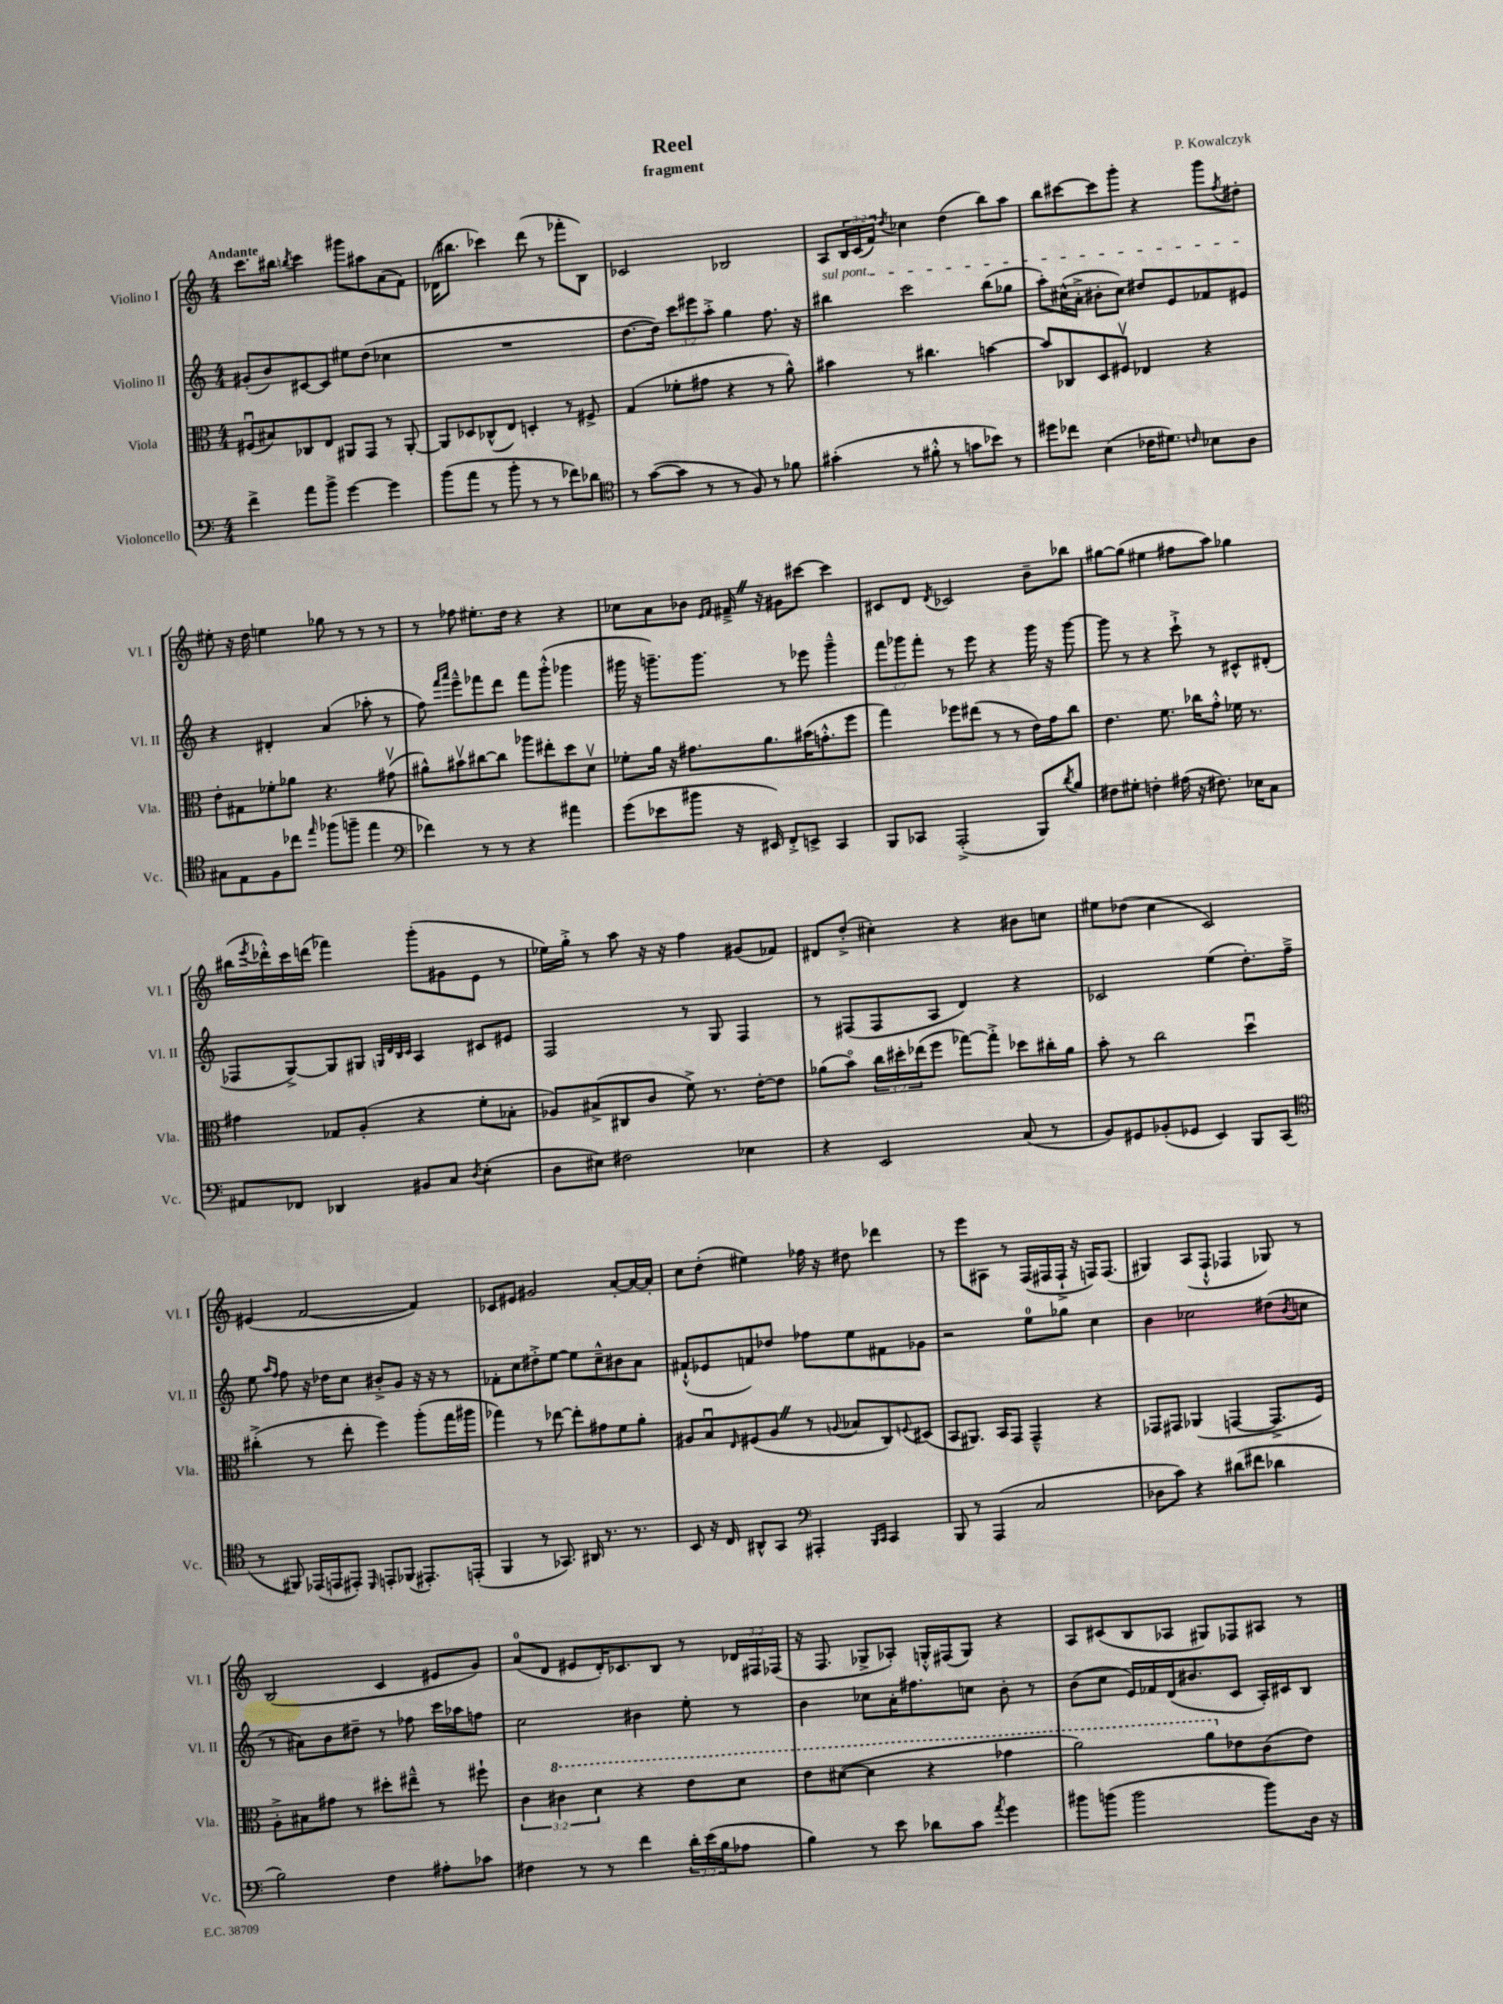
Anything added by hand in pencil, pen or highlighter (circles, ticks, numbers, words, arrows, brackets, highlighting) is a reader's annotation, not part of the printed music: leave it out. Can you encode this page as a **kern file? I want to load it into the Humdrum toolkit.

**kern	**kern	**kern	**kern
*staff4	*staff3	*staff2	*staff1
*clefF4	*clefC3	*clefG2	*clefG2
*k[]	*k[]	*k[]	*k[]
*M4/4	*M4/4	*M4/4	*M4/4
4f^	(8F#u	(8g#'	8.ccc
.	8B#)	8b)	.
.	.	.	16bb#
.	.	.	8qbb
8a	8C-	[8c#	4ccc
8b^	8E	8c#]	.
[4g	8AA#	8ee#	8ggg#
.	8GG	(8dd	8aa#
4g]	8r	4cc-	(8a
.	[8AA#'	.	8f)
=	=	=	=
(8b	8AA#]	1r	(16d-
.	.	.	8.bb#
8a	8D-	.	.
8r	(8C-^^	.	4ccc-)
8b'	8E)	.	.
8r	4D'	.	(8ddd
8r	.	.	8r
8f-)	8r	.	8fff-'
8d-	8F#^	.	8B)
=	=	=	=
*clefC4	*	*	*
8r	(4G	[8.dd	2c-
([8g	.	.	.
.	.	16dd])	.
8g]	8f-'	12ccc	.
.	.	12eee#	.
8r	8g#	.	.
.	.	12aa'^	.
8r	4r	4gg	2B-
8F)	.	.	.
8r	8r	8.ff	.
8f-	8a^^)	.	.
.	.	16r	.
=	=	=	=
(4g#'	4b#	4bb#	8A
.	.	.	24B
.	.	.	(24c
.	.	.	24f)
.	.	.	8qdd
8r	8r	2ccc	4cc-
8f#'^^	4.cc#	.	.
8r	.	.	(4dd
8g	.	.	.
8b-)	[4b	(8bb#	8bb)
8r	.	8gg-	8aa
=	=	=	=
8dd#	8b]	8aa')	8bb
8cc-	8C-	(16cc#^^	[8ccc#
.	.	16a'^	.
(4B	8D	8b#'	8ccc#]
.	8F#v	8cc#)	8ggg'
16c-	4E-	8dd#	4r
8.d#)	.	.	.
.	.	8e	.
16qqc	.	.	.
8B-	4r	8f-	8ggg
.	.	.	8qff
8A	.	8e#	8dd#'
=	=	=	=
8G#	8e'	4r	8ee#'
8E	8G#	.	16r
.	.	.	16dd
8F	8f-'	4d#'	4ee
8cc-	8a-	.	.
16qqee	.	.	.
(8ff-	4.r	(4a	8gg-
8ff~	.	.	8r
4ee	.	8aa-'	8r
.	(8g#v	8r	8r
=	=	=	=
*clefF4	*	*	*
4f-)	8a#^^)	8ff)	8r
.	.	16qqfff	.
.	.	16qqaaa	.
.	8b#v	8eee~^^	8ff-
8r	[8cc#	8fff-	8.ee#'
8r	8cc#]	8ddd	.
.	.	.	16dd
4r	8aa-	8fff-	4r
.	8ee#'	(8ggg'^^	.
4a#	8dd	4ggg-	4r
.	8dv	.	.
=	=	=	=
(8g	8f-'	16ggg#	8cc-
.	.	16r	.
8e-	16a	8.ggg~)	8a
.	16r	.	.
8b#	8.g#	.	8b-
.	.	8.ggg	.
.	.	.	16qqe
.	.	.	16qqf
16r	.	.	16f#~^
16EE#)	8.a	.	16r
8FF'^	.	8r	8g#
8EE^	(16b#	8eee-	[8ccc#
.	8.g'^^	.	.
4CC	.	4ggg~^^	4ccc#]
.	8ff	.	.
=	=	=	=
8BBB	4gg)	12fff	8c#
.	.	12ggg-	.
8CC-	.	.	8d
.	.	12fff'	.
.	.	.	8qd
(2AAA'^	8ff-	8r	2c-
.	(8ee#	8eee	.
.	8r	4r	.
.	8r	.	.
8BBB)	16e)	16ggg-	8b~
.	16g	16r	.
8qd	.	.	.
8B	8cc	[8ggg-	8bb-
=	=	=	=
8F#	4.e	8ggg-]	[8gg#
8G#'	.	8r	(8gg#]
4F'	.	4r	4ee#
.	8.f	.	.
(16A#	.	8ccc`^	8ff#
16r	16cc-	.	.
8.F#)	8g'^^	8r	8aa)
.	16f-	8c#^^	4gg-
16E-	8.r	.	.
8C	.	(8d#'	.
=	=	=	=
8AA#	4g#	8F-	(16bb#
.	.	.	8qeee
.	.	.	16ddd-'^^)
8FF-	.	[8G^)	16ccc
.	.	.	(16ddd
4DD-	8G-	8G]	4fff-)
.	(8A'	8G#	.
.	.	32qqG	.
.	.	32qqd	.
.	.	32qqB	.
.	.	32qqc	.
8BB#	4r	4A	(8ggg'
8C	.	.	8g#
8qD	.	.	.
(4E'	8f'	8c#	8e
.	8B-'	8e#	8r
=	=	=	=
8D	8A-)	2F	16ee-)
.	.	.	16gg'^
8E#)	(8B#^	.	8r
2F#	8C#	.	8aa
.	8c	.	16r
.	.	.	16r
.	8f^)	8r	4ff
.	8.r	8G	.
4E-	.	4F	(8g#
.	[16e'	.	.
.	8e]	.	8f-)
=	=	=	=
4r	(8a-	8r	8d#
.	8bo)	(8F#	(8dd'^
2EE	24cc	8F#	4cc#')
.	24dd#'	.	.
.	(24ee-	.	.
.	8ff	8A	.
.	[8gg-)	4d)	4r
.	8gg-'^]	.	.
(8C	8dd-	4r	8b#
8r	16cc#'	.	8cc
.	16a-	.	.
=	=	=	=
8BB)	8b'	2c-	8ee#
8GG#	8r	.	(8dd-
(8BB-'	2cc	.	4cc
8GG-	.	.	.
4EE)	.	(4ee	2c)
8BBB	4ddu	8.dd')	.
(8CC	.	.	.
.	.	16ff~^	.
=	=	=	=
*clefC4	*	*	*
8r	(4cc#'^	8ee	(4e#
.	.	16qqaa	.
.	.	16qqff	.
8FF#)	.	8ff	.
(16EE-	8r	16r	[2f
16EE	.	16dd-	.
8EE#')	8ee'	8cc	.
16qqDD	.	.	.
8EE'	4ff)	8b#'^	.
(8FF-	.	8g	.
8.EE#')	(8aa'	16r	4f])
.	.	16r	.
.	16gg	8r	.
(16EE'	16aa#	.	.
=	=	=	=
4FF	4gg-)	8f-'	8c-
.	.	8cc	8e#
8r	8r	8dd#'^	2g#
8.GG-)	[8ee-	[8ee	.
.	8ee-']	8ee]	.
16AA#	.	.	.
8.r	8g#	8cc~^^	.
.	8f	8b#	[8a'
8.r	.	.	.
.	8a'	8a	16a_
.	.	.	16a']
=	=	=	=
8BB	8A#	(8f#`^^	8cc
16r	8Bu	8e-	(8dd'
16C	.	.	.
.	16qqE	.	.
8AA#^^	(8F#	8f)	4ee#)
8GG	8A#	8dd-	.
*clefF4	*	*	*
4AAA#'	8r	8ff-	16ff-
.	.	.	16r
.	8qqA	.	.
.	8B-	8ee	8dd#
16qqBBB	.	.	.
16qqCC	.	.	.
4CC	8C)	8f#	4ddd-
.	8qqF	.	.
.	(8D#	8g-	.
=	=	=	=
8BBB	8BB	2r	8r
8r	8.AA#)	.	8eee
(4AAA	.	.	8A#
.	16BB	.	.
.	8GG	.	8r
2C	4GG~^^	8ee	(16F
.	.	.	16F#
.	.	8gg-	16F#`^
.	.	.	16r
.	4r	4cc	16F)
.	.	.	(8.F
=	=	=	=
8D-	8GG-	4b	4G#)
8c)	8GG#	.	.
4r	(4AA-	2cc-	(8A
.	.	.	8F`^^
(8d#	[4GG	.	4F-
8f#	.	.	.
4d-	8.GG^]	(8dd#	8G-)
.	.	8qb	.
.	.	8cc	8r
.	16F)	.	.
=	=	=	=
2B)	8A'^	8r	(2B
.	8B#	8a#)	.
.	8g#	8b	.
.	8r	8dd#~	.
4F	8dd#'	8r	4c
.	8ee#~^^	8ff-	.
8A#'	8r	16ccc	8e#
.	.	16aa-	.
8c-	8ff#`	8ff	8g)
=	=	=	=
4F#	6c	2cc	(8a
.	.	.	8d
.	6cc#	.	.
8r	.	.	8e#
.	6dd	.	.
8r	.	.	16d')
.	.	.	8.c-
4f	4r	4b#	.
.	.	.	8B
24d'	8ee	8ee'	8r
(24e	.	.	.
24B	.	.	.
8A-	8dd	8r	24d-
.	.	.	24F#
.	.	.	(24F-
=	=	=	=
4B)	8ee	4b	16r
.	.	.	8.F
.	([8dd#	.	.
8r	4dd#]	8cc-	8G-^
8e	.	16a'	8A-')
.	.	8.ff#	.
8d-	4r	.	16G'^^
.	.	.	(16F#
8c	.	8cc	8G)
8qa	.	.	.
4g	4gg-	8b'	4r
.	.	8r	.
=	=	=	=
8b#	2aa)	(8b	8A
(8b	.	8cc	(8c#
2b	.	16e)	8B
.	.	16f-	.
.	.	(16d	8A-
.	.	8.b#	.
.	8aa	.	8G#)
.	8e-	8c	8F-
8b)	(8c	16A')	8A#
.	.	16c#	.
16D	8e-)	8B	8r
16r	.	.	.
==	==	==	==
*-	*-	*-	*-
